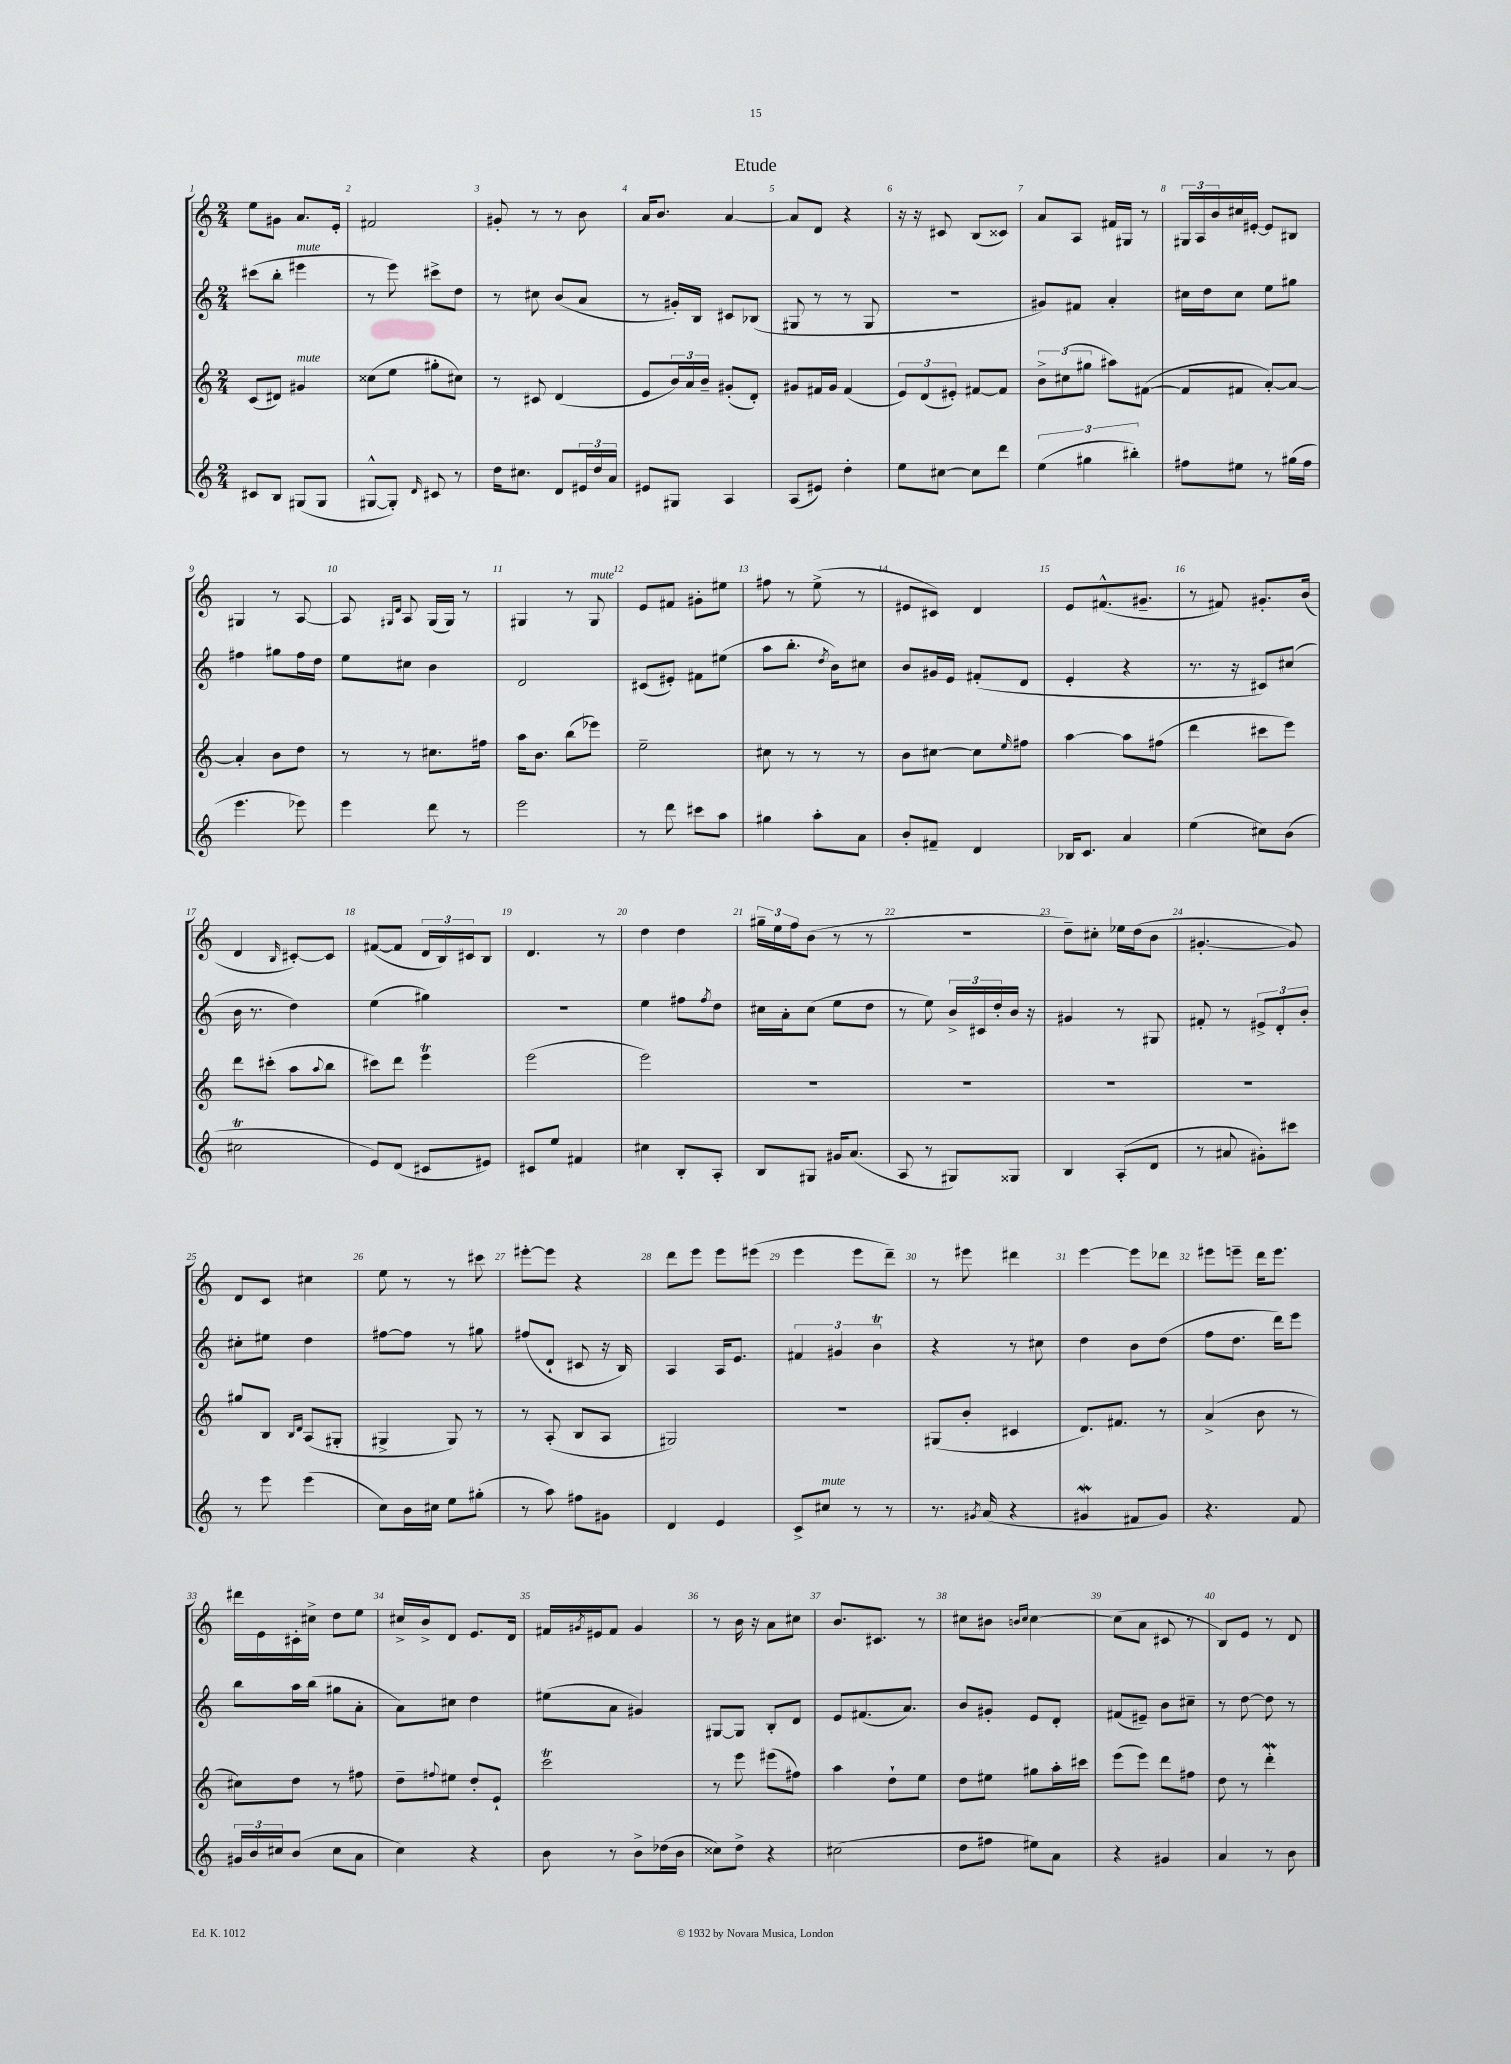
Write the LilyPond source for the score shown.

\header { title = "Etude" }
<<
\new StaffGroup <<
\new Staff = "s0" {
    \clef treble \key c \major \numericTimeSignature \time 2/4
    e''8 gis'8 a'8. e'16-. |
    fis'2 |
    gis'8-. r8 r8 b'8 |
    a'16 b'8. a'4~ |
    a'8 d'8 r4 |
    r16 r16 cis'8 b8( cisis'8) |
    a'8 a8 fis'16 gis16 r8 |
    \tuplet 3/2 { gis16 a16 b'16 } cis''16 eis'16~-. eis'8 bis8 |
    gis4 r8 a8~ |
    a8 \grace { gis16 d'16 } a8 gis16( gis16) r8 |
    gis4 r8 gis8^\markup { \italic "mute" } |
    e'8 fis'8 gis'8-. eis''8 |
    fis''8 r8 e''8->( r8 |
    eis'8 cis'8) d'4 |
    e'8 fis'8.-^( gis'8.-- |
    r8 fis'8) gis'8.-. b'16( |
    d'4 \grace { b16 } cis'8~-.) cis'8 |
    fis'8~( fis'8 \tuplet 3/2 { d'16 b16) cis'16 } b8 |
    d'4. r8 |
    d''4 d''4 |
    \tuplet 3/2 { gis''16-- e''16 f''16 } b'8( r8 r8 |
    r2 |
    d''8--) cis''8-. ees''16 d''16( b'8 |
    gis'4.~-. gis'8) |
    d'8 c'8 cis''4 |
    e''8 r8 r8 cis'''8 |
    eis'''8~-. eis'''8 r4 |
    d'''8 e'''8 e'''8 eis'''8( |
    e'''4 e'''8 d'''8--) |
    r8 eis'''8 dis'''4 |
    e'''4~ e'''8 des'''8 |
    eis'''8 e'''8-- d'''16 e'''8. |
    dis'''16 e'16 cis'16-. cis''16-> d''8 e''8 |
    cis''16-> b'16-> d'8 e'8. d'16 |
    fis'16 \acciaccatura { gis'8 } eis'16 fis'8 gis'4 |
    r8 b'16 r16 a'8 cis''8 |
    b'8. cis'8. r8 |
    cis''8 bis'8 \grace { b'16 cis''16 } cis''4~ |
    cis''8( a'8 cis'8 r8 |
    b8) e'8 r8 d'8 \bar "|." |
}
\new Staff = "s1" {
    \clef treble \key c \major \numericTimeSignature \time 2/4
    cis'''8( b''8-. eis'''4^\markup { \italic "mute" } |
    r8 e'''8) cis'''8-> d''8 |
    r8 cis''8 b'8( a'8 |
    r8 gis'16-.) b16 cis'8 bes8( |
    gis8 r8 r8 gis8 |
    r2 |
    gis'8) fis'8 a'4-. |
    cis''16 d''16 cis''8 e''8 gis''8 |
    fis''4 gis''8 fis''16 d''16 |
    e''8 cis''8 b'4 |
    d'2 |
    cis'8( eis'8-.) fis'8 eis''8( |
    a''8 b''8.-. \acciaccatura { d''8 } b'16) cis''8 |
    b'8 gis'16 e'16 fis'8-.( d'8 |
    e'4-. r4 |
    r8. r16 cis'8) cis''8( |
    b'16 r8. d''4) |
    e''4( gis''4) |
    r2 |
    e''4 fis''8 \acciaccatura { fis''8 } d''8 |
    cis''16 a'16-. cis''8( e''8 d''8 |
    r8 e''8) \tuplet 3/2 { b'16-> cis'16 d''16-. } b'16 r16 |
    gis'4 r8 gis8 |
    fis'8-. r8 \tuplet 3/2 { eis'8-> d'8-. b'8-. } |
    cis''8-. eis''8 d''4 |
    fis''8~ fis''8 r8 gis''8 |
    fis''8( d'8-! cis'8 r16 b16) |
    a4 a16 e'8. |
    \tuplet 3/2 { fis'4 gis'4 b'4\trill } |
    r4 r8 cis''8 |
    d''4 b'8 d''8( |
    f''8 d''8. d'''16) e'''8 |
    b''8 a''16 b''16( gis''8 a'8-. |
    a'8) cis''8 d''4 |
    eis''8( a'8 gis'4) |
    gis8~ gis8 b8-. d'8 |
    e'8 fis'8.( a'8.) |
    b'8 gis'8-. e'8 d'8-. |
    fis'8( eis'8--) b'8 cis''8-- |
    r8 d''8~ d''8 r8 \bar "|." |
}
\new Staff = "s2" {
    \clef treble \key c \major \numericTimeSignature \time 2/4
    c'8( dis'8) gis'4^\markup { \italic "mute" } |
    cisis''8( e''8 gis''8-. cis''8) |
    r8 cis'8 d'4( |
    e'8 \tuplet 3/2 { b'16) a'16 b'16-- } gis'8-.( d'8-.) |
    gis'8 fis'16 gis'16 fis'4( |
    \tuplet 3/2 { e'8) d'8( eis'8-.) } fis'8~ fis'8 |
    \tuplet 3/2 { b'8-> cis''8( gis''8 } ais''8) fis'8~( |
    fis'8 fis'8 a'8~-.) a'8~ |
    a'4-. b'8 d''8 |
    r8 r8 cis''8. fis''16 |
    a''16 b'8. b''8( ees'''8) |
    e''2-- |
    cis''8 r8 r8 r8 |
    b'8 cis''8~ cis''8 \grace { e''16 } fis''8 |
    a''4~ a''8 fis''8( |
    d'''4 cis'''8 e'''8) |
    d'''8 cis'''8-.( a''8 \appoggiatura { a''8 } b''8 |
    cis'''8) d'''8 e'''4\trill |
    e'''2( |
    e'''2) |
    R2 |
    R2 |
    R2 |
    R2 |
    gis''8 b8 \grace { b16 d'16 } a8( gis8-. |
    gis4-> gis8) r8 |
    r8 a8-.( b8 a8 |
    gis2) |
    r2 |
    gis8( b'8-. cis'4 |
    d'8.) fis'8. r8 |
    a'4->( b'8 r8 |
    cis''8) d''8 r8 fis''8 |
    d''8-- \appoggiatura { fis''8 } eis''8 d''8-. e'8-! |
    c'''2\trill |
    r8 e'''8 eis'''8( fis''8) |
    a''4 d''8-! e''8 |
    d''8 eis''8 gis''8 a''16-. cis'''16 |
    e'''8( e'''8) d'''8 fis''8 |
    d''8 r8 d'''4-.\mordent \bar "|." |
}
\new Staff = "s3" {
    \clef treble \key c \major \numericTimeSignature \time 2/4
    cis'8 b8 gis8( gis8 |
    gis8~-^ gis8-.) \grace { d'16 } cis'8 r8 |
    d''16 cis''8. d'8 \tuplet 3/2 { eis'16 d''16 a'16 } |
    eis'8 gis8 a4 |
    a8( eis'8) d''4-. |
    e''8 cis''8~ cis''8 d'''8 |
    \tuplet 3/2 { e''4( gis''4 bis''4-.) } |
    fis''8 eis''8 r8 gis''16( fis''16 |
    e'''4. ees'''8) |
    e'''4 d'''8 r8 |
    e'''2 |
    r8 d'''8 cis'''8 a''8 |
    gis''4 a''8-. a'8 |
    b'8-. fis'8-- d'4 |
    bes16 c'8. a'4 |
    e''4( cis''8) b'8( |
    cis''2\trill |
    e'8) d'8( cis'8 eis'8) |
    cis'8 e''8 fis'4 |
    cis''4 b8-. a8-. |
    b8 gis8 gis'16 a'8.( |
    a8 r8 gis8) gisis8 |
    b4 a8-.( d'8 |
    r8 ais'8 gis'8-.) cis'''8 |
    r8 e'''8 e'''4( |
    c''8) b'16 cis''16 e''8 gis''8-.( |
    r8 a''8) fis''8 gis'8 |
    d'4 e'4 |
    c'8-> cis''8^\markup { \italic "mute" } r8 r8 |
    r8. \acciaccatura { gis'8 } a'16( r4 |
    gis'4\mordent fis'8 gis'8) |
    r4. f'8 |
    \tuplet 3/2 { gis'16 b'16 cis''16 } b'8( cis''8 a'8 |
    c''4) r4 |
    b'8 r8 b'8-> des''16( b'16 |
    cisis''8) d''8-> r4 |
    cis''2( |
    d''8 fis''8 eis''8) a'8 |
    r4 gis'4 |
    a'4 r8 b'8 \bar "|." |
}
>>
>>
\layout { \context { \Score \override BarNumber.break-visibility = ##(#f #t #t) barNumberVisibility = #all-bar-numbers-visible } }
